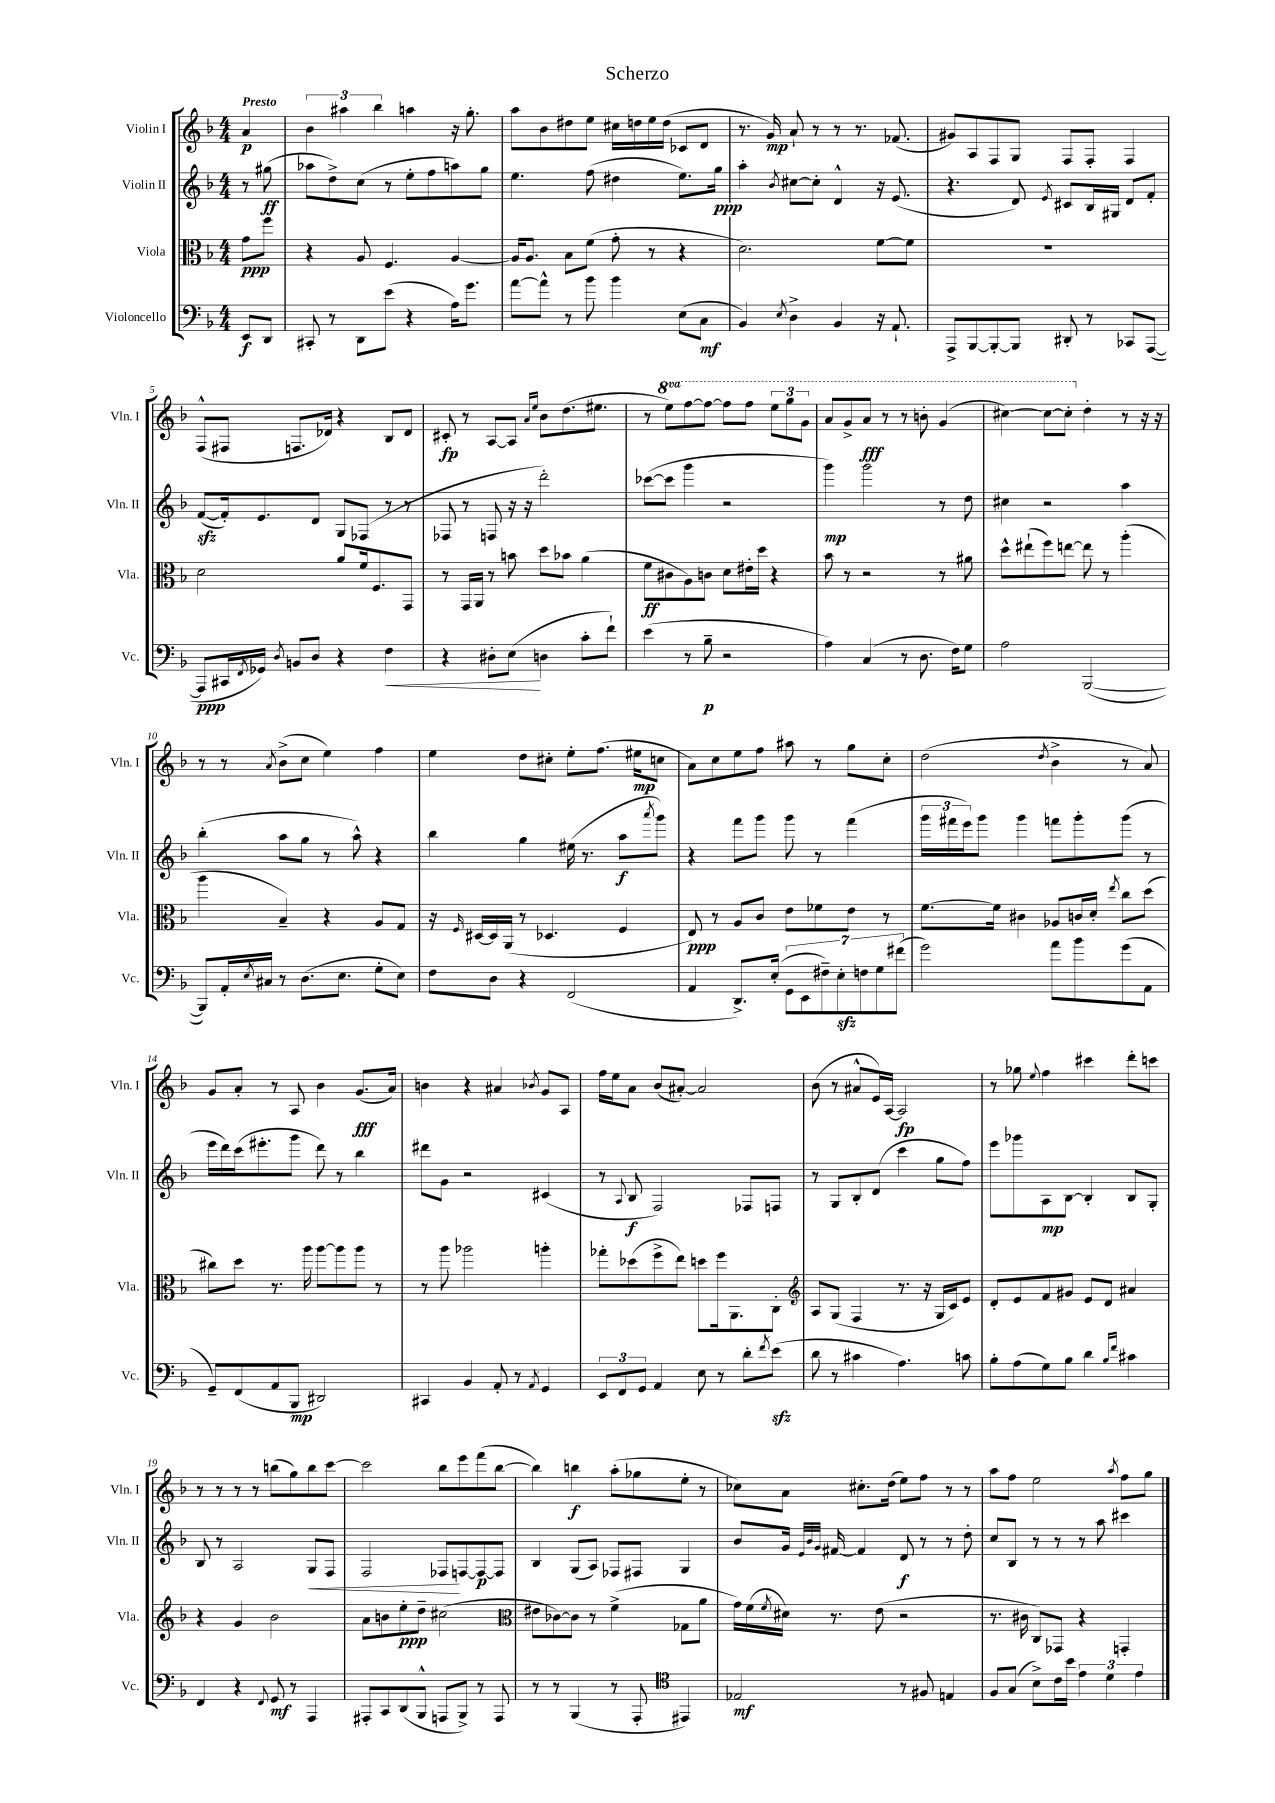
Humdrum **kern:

**kern	**kern	**kern	**kern
*staff4	*staff3	*staff2	*staff1
*clefF4	*clefC3	*clefG2	*clefG2
*k[b-]	*k[b-]	*k[b-]	*k[b-]
*M4/4	*M4/4	*M4/4	*M4/4
8EE	8g	8r	4a
8DD	8ff	(8gg#	.
=	=	=	=
8CC#'	4r	8aa-	6b-
8r	.	8dd^)	.
.	.	.	6aa#
8DD	8A	(8cc	.
.	.	.	6bb-
(8e	4.F	8r	.
4r	.	8ee'	4aa
.	.	8ff	.
16A)	[4A	8aa)	16r
8.g	.	.	8.gg'
.	.	8gg	.
=	=	=	=
[8a	16A]	4.ee	8aa
.	8.A	.	.
8a^^]	.	.	8b-
8r	8B-	.	8dd#
8b-	(8f	(8ff	8ee
4b-	8g'	4dd#	16cc#
.	.	.	16dd
.	8r	.	16ee
.	.	.	(16dd
(8E	4r	8.ee)	8c-
8C	.	.	8d
.	.	16gg	.
=	=	=	=
4BB-)	2.d)	4aa'	8.r
.	.	.	16g)
8qE	.	8qb-	.
4D^	.	[8cc#	8a`
.	.	8cc#']	8r
4BB-	.	4d^^	8r
.	.	.	8.r
16r	[8f	16r	.
8.AA`	.	(8.e	(8.f-
.	8f]	.	.
=	=	=	=
8AAA^	1r	4.r	8g#)
[8BBB-	.	.	8A
8BBB-'_	.	.	8F
8BBB-]	.	8d)	8G
.	.	8qe	.
8DD#'	.	8c#	8F
8r	.	16B-	8F'
.	.	16G#	.
8CC-	.	8d	4F
([8AAA	.	8f'	.
=	=	=	=
8AAA]	2d	([8f	(8F^^
16CC#	.	16f'])	8F#
8qFF	.	.	.
16GG-)	.	8.e	.
8qD	.	.	.
8BB	.	.	8.F
8D	.	8d	.
.	.	.	16d-)
4r	8a	8G	4r
.	16f	(8F-	.
.	8.F	.	.
4F	.	8r	8B-
.	8GG	8r	8d-
=	=	=	=
4r	8r	8F-	8c#'
.	16GG	8r	8r
.	16AA	.	.
8D#'	8r	8F	[8A
(8E	8b	16r	8A]
.	.	16r	.
.	.	.	16qqa
.	.	.	16qqee
4D	8dd	2ddd')	8b-
.	8b-	.	(8.dd
8c'	(4a	.	.
.	.	.	8.ee#
8f`)	.	.	.
=	=	=	=
(4e	8f	([8ccc-	8r
.	8c#	8ccc-]	8eee)
8r	8A)	4ggg	[8fff
8B-~	8c	.	8fff_
2r	8d	2r	8fff]
.	16e#'	.	8fff
.	16dd	.	.
.	4r	.	12eee
.	.	.	12ggg
.	.	.	12gg
=	=	=	=
4A)	8b-	4ggg)	8aa
.	8r	.	8gg^
(4C	2r	2ggg	8aa
.	.	.	8r
8r	.	.	8r
8.D	.	.	8bb'
.	8r	8r	(4gg
16F)	.	.	.
8G	8a#	8dd	.
=	=	=	=
2A	8dd^^	4cc#	[4ccc#)
.	(8ee#`	.	.
.	8ff)	2r	8ccc#_
.	[8ee	.	8ccc#']
([2BBB-	8ee]	.	4dd'
.	8r	.	.
.	(4aa'	4aa	8r
.	.	.	16r
.	.	.	16r
=	=	=	=
8BBB-])	4aa	(4bb-'	8r
16AA'	.	.	8r
8qE	.	.	.
16C#	.	.	.
.	.	.	8qa
8r	4B-~)	8aa	(8b-^
(8.D	.	8gg	8cc
.	4r	8r	4ee)
8.E	.	.	.
.	.	8aa^^)	.
8G'	8A	4r	4ff
8E)	8G	.	.
=	=	=	=
8F	16r	4bb-	4ee
.	16qqF	.	.
.	[16D#	.	.
8D	16D#]	.	.
.	(16AA	.	.
4r	8r	4gg	8dd
.	4.D-	.	8cc#'
(2FF	.	(16ee#	8ee'
.	.	8.r	.
.	.	.	(8.ff
.	4F	8aa	.
.	.	.	16ee#
.	.	8qaaa	.
.	.	8ggg)	8cc
=	=	=	=
4AA	8E)	4r	8a)
.	8r	.	8cc
8.DD^)	8A	8fff	8ee
.	8c	8ggg	8ff
(16E'	.	.	.
14GG	8e	8ggg	8aa#
14EE	.	.	.
.	8f-	8r	8r
14F#~)	.	.	.
14E'	.	.	.
.	8e	(4fff	8gg
14F	.	.	.
14G	.	.	.
.	8r	.	8cc'
(14f#	.	.	.
=	=	=	=
2g)	[8.f	24ggg	(2dd
.	.	24fff#	.
.	.	24eee)	.
.	.	8ggg	.
.	16f]	.	.
.	4c#	4ggg	.
.	.	.	8qdd
8a	8A-	8fff	4b-^
8b-	16c	8ggg'	.
.	16d'	.	.
.	8qee	.	.
(8g	8cc	(8ggg	8r
8AA	(8dd	8r	8a)
=	=	=	=
8GG~)	8cc#)	16eee	8g
.	.	16ddd)	.
(8FF	8dd	(16ccc	8a'
.	.	8.eee#'	.
8AA	8.r	.	8r
8BBB-	.	8ggg	8A
.	16aa	.	.
2DD#)	[8aa	8ddd)	4b-
.	8aa]	8r	.
.	8aa	4bb-	(8.g
.	8r	.	.
.	.	.	16a)
=	=	=	=
4CC#	8r	8ddd#	4b
.	8aa	8g	.
4BB-	2aa-	2r	4r
8AA'	.	.	4a#
8r	.	.	.
8qAA	.	.	8qb-
4GG	4aa'	(4c#	8g
.	.	.	8A
=	=	=	=
12EE	8gg-'	8r	16ff
.	.	.	16ee
12FF	.	.	.
.	.	8qqA	.
.	(8dd-	8B-	8a
12GG	.	.	.
4AA	8ff^	2F)	(8b-
.	8ee)	.	[8a#')
8E	8dd	.	2a#]
8r	16ff	.	.
.	8.AA	.	.
8d'	.	8F-	.
8qf	.	.	.
(8e	8C'	8F	.
=	=	=	=
*	*clefG2	*	*
8d	8A	8r	(8b-
8r	(8G	8G	8r
4c#	4F	8B-'	8a#^^
.	.	(8d	16e)
.	.	.	[16A
4.A)	8.r	4ccc	2A]
.	16r	.	.
.	16G	8gg	.
.	16c)	.	.
8c	8e	8ff)	.
=	=	=	=
8B-'	8d'	8eee	8r
(8A	8e	8ggg-	8gg-
.	.	.	8qqee
8G)	8f	8A	4ff
8B-	8g#	[8B-	.
4d	8e	4B-']	4ccc#
.	8d	.	.
16qqB-	.	.	.
16qqf	.	.	.
4c#	4a#	8B-	8ddd'
.	.	8G'	8ccc
=	=	=	=
4FF	4r	8B-	8r
.	.	8r	8r
4r	4g	2A	8r
.	.	.	8r
8qqFF	.	.	.
8GG	2b-	.	(8bb
8r	.	.	8gg)
4AAA	.	8G	8bb
.	.	8F	[8ccc
=	=	=	=
8AAA#'	8a	2F	2ccc]
8CC	8b	.	.
(8DD	8ee'	.	.
8BBB-^^	8dd~	.	.
8AAA	(2cc#	8F-	8bb-
8BBB-^)	.	[8F	8eee
8r	.	8F_	(8fff
8AAA	.	8F]	[8bb-
=	=	=	=
*	*clefC3	*	*
8r	8e#	4B-	4bb-])
8r	[8c-)	.	.
(4BBB-	8c-]	(8G	4bb
.	8r	8A)	.
8r	(4f^	8F-	(8aa'
8AAA'	.	8F#	8gg-
*clefC4	*	*	*
4EE#)	8G-	4G	8ee'
.	8a	.	8r
=	=	=	=
2E-	16g)	8b-	8cc-)
.	(16f	.	.
.	8qf	.	.
.	16d#)	16g	8a
.	.	32qqe	.
.	.	32qqb-	.
.	.	32qqg	.
.	8.r	[16f#	.
.	.	4f#]	8.cc#'
.	(8e	.	.
.	.	.	(16dd
8r	2r	8d	8ee)
8F#	.	8r	8ff
4E	.	8r	8r
.	.	8dd'	8r
=	=	=	=
8F	8.r	8cc	8aa
(8G	.	8B-	8ff
.	16c#	.	.
8B-^)	8C)	8r	2ee
16c	8GG-	8r	.
16b-	.	.	.
6e	4r	8r	.
.	.	8aa	.
6d	.	.	.
.	.	.	8qaa
.	4GG'	4ccc#	8ff
6e	.	.	.
.	.	.	8gg
==	==	==	==
*-	*-	*-	*-
